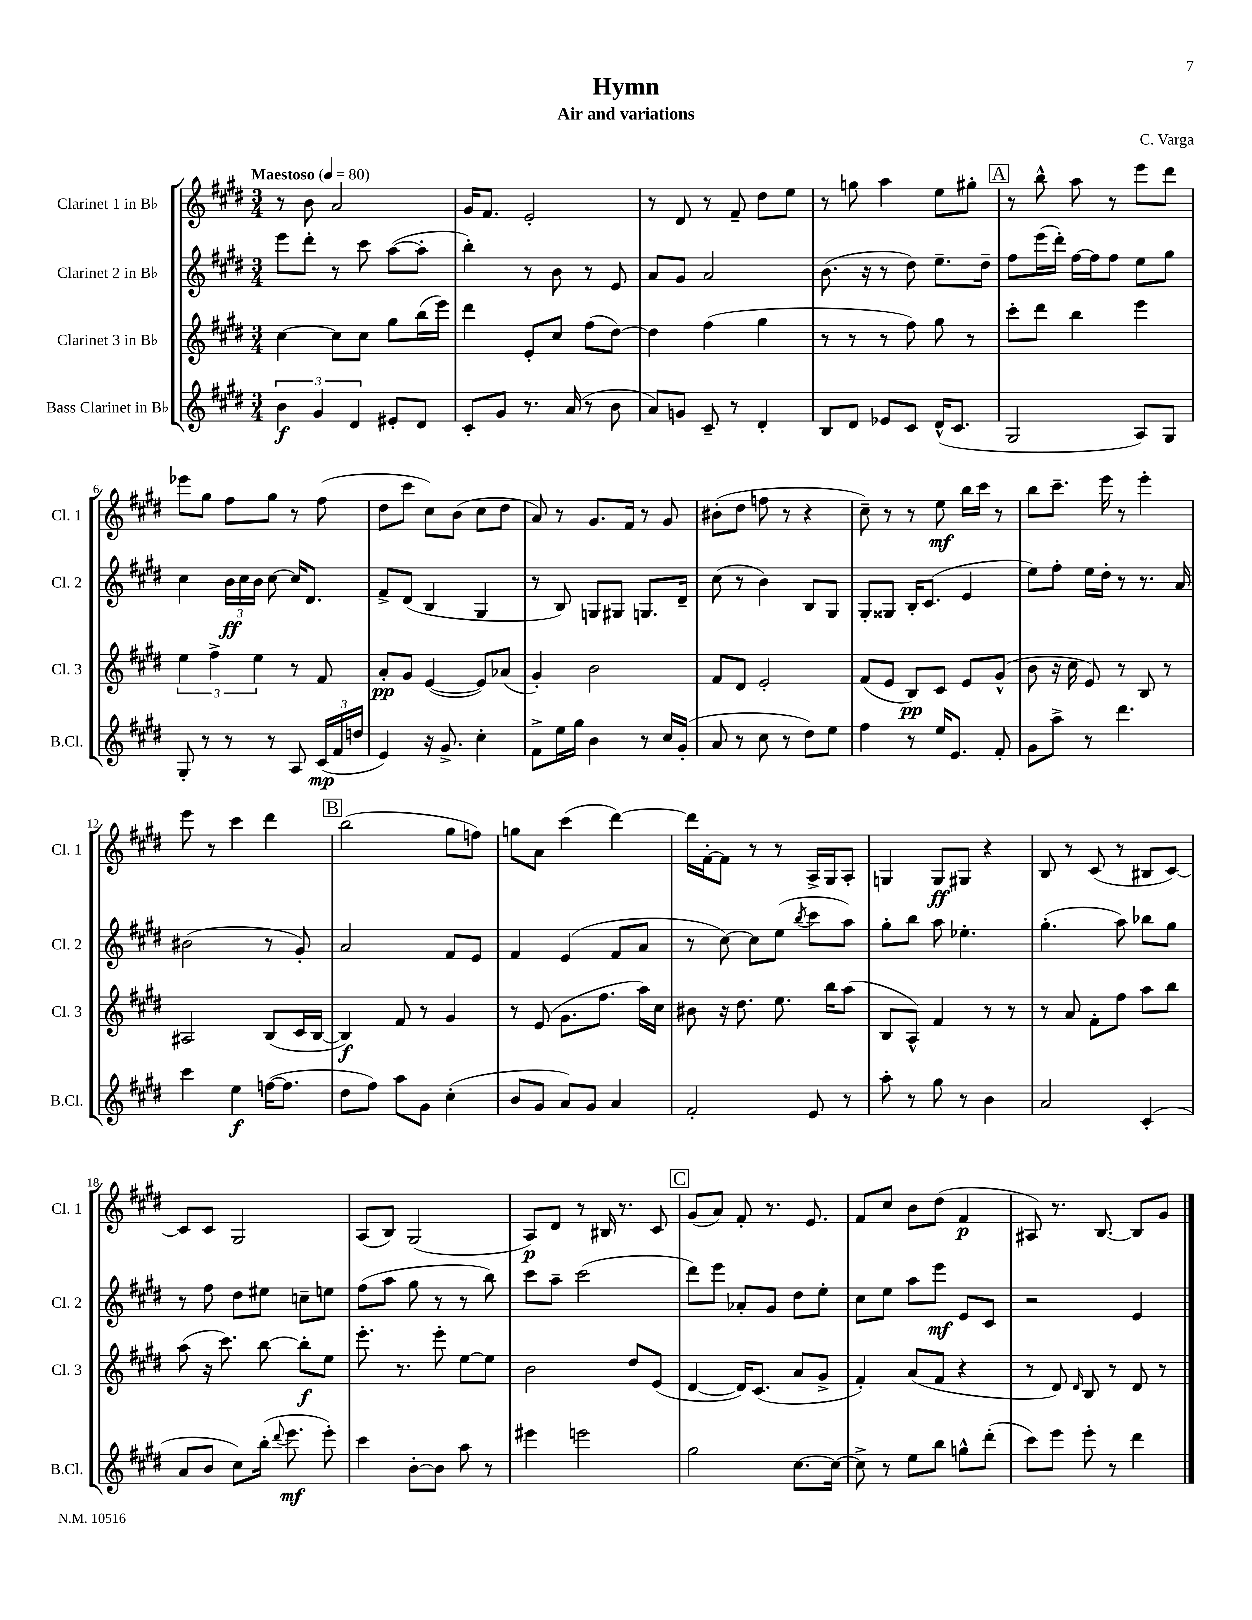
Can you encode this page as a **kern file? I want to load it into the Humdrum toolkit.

**kern	**kern	**kern	**kern
*staff4	*staff3	*staff2	*staff1
*clefG2	*clefG2	*clefG2	*clefG2
*k[f#c#g#d#]	*k[f#c#g#d#]	*k[f#c#g#d#]	*k[f#c#g#d#]
*M3/4	*M3/4	*M3/4	*M3/4
*MM80	*MM80	*MM80	*MM80
6b	[4cc#	8eee	8r
.	.	8ddd#'	8b
6g#	.	.	.
.	8cc#]	8r	2a
6d#	.	.	.
.	8cc#	8ccc#	.
8e#'	8gg#	([8aa	.
8d#	(16bb	8aa']	.
.	16eee)	.	.
=	=	=	=
8c#'	4ddd#	4bb')	16g#
.	.	.	8.f#
8g#	.	.	.
8.r	8e'	8r	2e'
.	8cc#	8b	.
(16a	.	.	.
8r	(8ff#	8r	.
8b	[8dd#)	8e	.
=	=	=	=
8a)	4dd#]	8a	8r
8g	.	8g#	8d#
8c#~	(4ff#	2a	8r
8r	.	.	8f#~
4d#'	4gg#	.	8dd#
.	.	.	8ee
=	=	=	=
8B	8r	(8.b	8r
8d#	8r	.	8gg
.	.	16r	.
8e-	8r	8r	4aa
8c#	8ff#)	8dd#)	.
(16d#^^	8gg#	8.ee~	8ee
8.c#	.	.	.
.	8r	.	8gg#'
.	.	16dd#~	.
=	=	=	=
2G#	8ccc#'	8ff#	8r
.	8ddd#	(16eee	8bb^^
.	.	16ddd#')	.
.	4bb	[16ff#	8aa
.	.	16ff#]	.
.	.	8ff#	8r
8A)	4eee	8ee	8eee
8G#	.	8gg#	8ddd#
=	=	=	=
8G#'	6ee	4cc#	8eee-
8r	.	.	8gg#
.	6ff#^	.	.
8r	.	24b	8ff#
.	.	24cc#	.
.	6ee	24b	.
8r	.	[8cc#	8gg#
8A	8r	16cc#]	8r
.	.	8.d#	.
(24c#	8f#	.	(8ff#
24f#	.	.	.
24dd	.	.	.
=	=	=	=
4e)	8a'	8f#^	8dd#
.	8g#	(8d#	8ccc#
16r	([4e	4B	8cc#)
8.g#^	.	.	.
.	.	.	(8b
4cc#'	8e])	4G#	8cc#
.	(8a-	.	8dd#
=	=	=	=
8f#^	4g#')	8r	8a)
16ee	.	8B)	8r
16gg#	.	.	.
4b	2b	8G	8.g#
.	.	8G#	.
.	.	.	16f#
8r	.	8.G	8r
16cc#	.	.	8g#
(16g#'	.	16d#~	.
=	=	=	=
8a	8f#	(8cc#	(8b#'
8r	8d#	8r	8dd#
8cc#	2e'	4b)	8ff
8r	.	.	8r
8dd#)	.	8B	4r
8ee	.	8G#	.
=	=	=	=
4ff#	(8f#	8G#'	8cc#~)
.	8e	8G##	8r
8r	8B)	16B'	8r
.	.	(8.c#	.
16ee	8c#	.	8ee
8.e	.	.	.
.	8e	4e	16bb
.	.	.	16ccc#
8f#'	(8g#^^	.	8r
=	=	=	=
8g#	8b	8ee)	8bb
8aa^	16r	8ff#'	8.ccc#~
.	16cc#	.	.
8r	8e)	16ee	.
.	.	16dd#'	16eee
4.ddd#	8r	8r	8r
.	8B	8.r	4eee'
.	8r	.	.
.	.	16a	.
=	=	=	=
4ccc#	2A#	(2b#	8eee
.	.	.	8r
4ee	.	.	4ccc#
([16ff	(8B	8r	4ddd#
8.ff]	.	.	.
.	16c#	8g#')	.
.	[16B	.	.
=	=	=	=
8dd#	4B])	2a	(2bb
8ff#)	.	.	.
8aa	8f#	.	.
8g#	8r	.	.
(4cc#'	4g#	8f#	8gg#
.	.	8e	8ff)
=	=	=	=
8b	8r	4f#	8gg
8g#	(8e	.	8a
8a)	8.g#	(4e	(4ccc#
8g#	.	.	.
.	8.ff#	.	.
4a	.	8f#	[4ddd#)
.	16aa)	8a	.
.	16cc#	.	.
=	=	=	=
2f#'	8b#	8r	16ddd#]
.	.	.	[16f#'
.	16r	[8cc#)	8f#]
.	8.dd#	.	.
.	.	8cc#]	8r
.	8.ee	(8ee	8r
.	.	8qbb	.
8e	.	8ccc#	16A^
.	16bb	.	16G#
8r	(8aa	8aa)	8A'
=	=	=	=
8aa'	8B	8gg#'	4G
8r	8A^^)	8bb	.
8gg#	4f#	8aa	8G
8r	.	4.ee-'	8G#
4b	8r	.	4r
.	8r	.	.
=	=	=	=
2a	8r	(4.gg#'	8B
.	8a	.	8r
.	8f#'	.	(8c#
.	8ff#	8aa)	8r
(4c#'	8aa	8bb-	8B#
.	8bb	8gg#	[8c#)
=	=	=	=
8a	(8aa	8r	8c#]
8b	16r	8ff#	8c#
.	8.ccc#)	.	.
8cc#)	.	8dd#	2G#
(16bb'	[8bb	8ee#	.
8qqddd#	.	.	.
8.eee	.	.	.
.	8bb']	8cc~	.
8eee')	8ee	8ee	.
=	=	=	=
4ccc#	8.eee'	(8ff#	(8A
.	.	8aa	8B)
.	8.r	.	.
[8b'	.	8gg#	(2G#
8b]	8eee'	8r	.
8aa	[8ee	8r	.
8r	8ee]	8bb)	.
=	=	=	=
4eee#	2b	8ccc#	8A)
.	.	8aa~	8d#
2eee	.	(2ccc#	8r
.	.	.	16B#
.	.	.	8.r
.	8dd#	.	.
.	(8e	.	8c#
=	=	=	=
2gg#	[4d#	8ddd#)	(8g#
.	.	8eee	8a)
.	16d#])	8a-'	8f#'
.	(8.c#	.	.
.	.	8g#	8.r
[8.cc#	8a	8dd#	.
.	.	.	8.e
.	8g#^	8ee'	.
16cc#_	.	.	.
=	=	=	=
8cc#^]	4f#')	8cc#	8f#
8r	.	8ee	8cc#
8ee	(8a	8aa	8b
8bb	8f#	8eee	(8dd#
8gg^^	4r	8e	4f#
(8ddd#'	.	8c#	.
=	=	=	=
8ccc#)	8r	2r	8A#)
8eee	8d#)	.	8.r
.	16qqd#	.	.
8eee'	8B	.	.
.	.	.	[8.B
8r	8r	.	.
4ddd#	8d#	4e	8B]
.	8r	.	8g#
==	==	==	==
*-	*-	*-	*-
